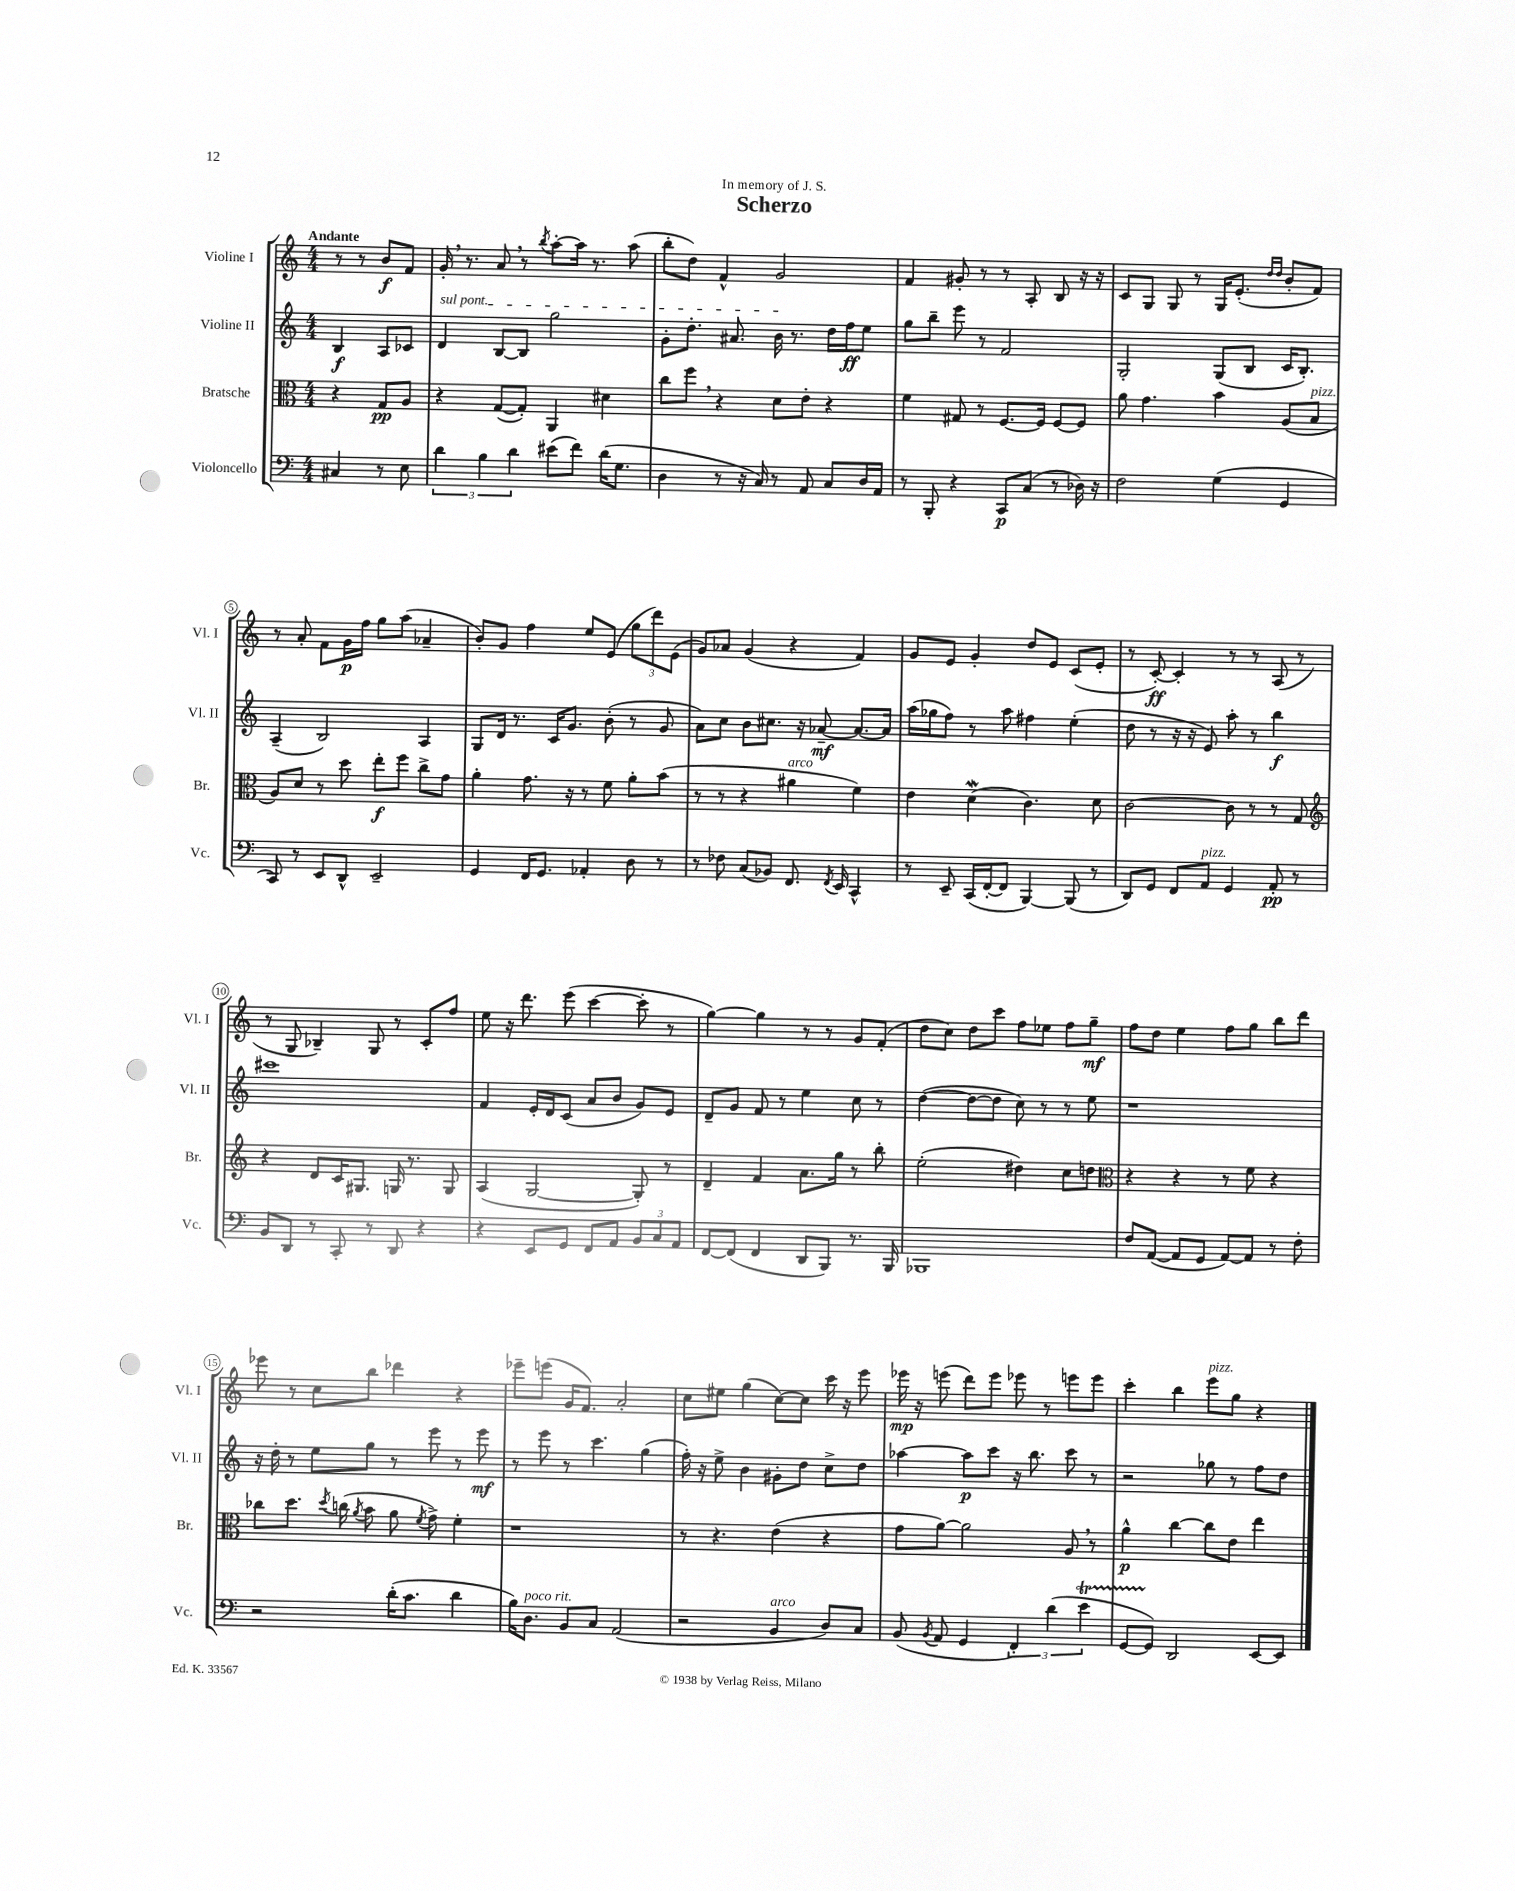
\header { title = "Scherzo" dedication = "In memory of J. S." }
<<
\new StaffGroup <<
\new Staff = "s0" \with { instrumentName = "Violine I" shortInstrumentName = "Vl. I" } {
    \clef treble \key c \major \numericTimeSignature \time 4/4 \partial 2 \tempo "Andante"
    \autoBeamOff r8 r8 b'8[\f f'8] |
    g'16-. \breathe r8. a'8 \breathe r8 \acciaccatura { b''8 } a''8[~-. a''16] r8. a''8( |
    b''8[-. d''8]) f'4-^ g'2 |
    f'4 gis'8-. r8 r8 a8-. b8 r16 r16 |
    c'8[ g8] g8 r8 g16[ e'8.]-.( \grace { d''16[ d''16] } b'8[-. f'8]) |
    r8 a'8-. f'8[ g'16\p f''16] g''8[ a''8]( aes'4-- |
    b'8[-.) g'8] f''4 e''8[ e'8]( \tuplet 3/2 { g''8[ d'''8) e'8]( } |
    g'8[) aes'8] g'4( r4 f'4) |
    g'8[ e'8] g'4-. d''8[ e'8] c'8[( e'8]-. |
    r8 c'8~-.\ff) c'4-. r8 r8 a8( r8 |
    r8 g8 bes4--) g8 r8 c'8[-. f''8] |
    e''8 r16 d'''8. e'''8( c'''4~ c'''8-. r8 |
    g''4~) g''4 r8 r8 g'8[ f'8]-.( |
    d''8[ c''8]) d''8[ c'''8] f''8[ ees''8] f''8[ g''8]--\mf |
    f''8[ d''8] e''4 f''8[ g''8] b''8[ d'''8] |
    ees'''8 r8 c''8[ b''8] des'''4 r4 |
    ees'''8[-- e'''8]( g'16[ f'8.]) a'2-. |
    c''8[ eis''8] g''4( c''8[~) c''8] c'''16 r16 e'''8 |
    ees'''16\mp r16 e'''8( d'''8[) e'''8] ees'''8 r8 e'''8[ e'''8] |
    c'''4-. b''4 e'''8[^\markup { \italic "pizz." } g''8] r4 \bar "|." |
}
\new Staff = "s1" \with { instrumentName = "Violine II" shortInstrumentName = "Vl. II" } {
    \clef treble \key c \major \numericTimeSignature \time 4/4 \partial 2
    \autoBeamOff b4\f a8[ ces'8] |
    \once \override TextSpanner.bound-details.left.text = \markup { \italic "sul pont." } d'4\startTextSpan b8[~ b8] g''2 |
    g'8[-. d''8.]-. ais'8. b'16\stopTextSpan r8. d''16[ f''16\ff e''8] |
    g''8[ b''8]-- e'''8 r8 f'2 |
    g2-. g8[( b8] c'16[ b8.]-.) |
    a4--( b2) a4 |
    g8[ d'16] r8. c'16[ g'8.] b'8-.( r8 g'8 |
    a'8[) c''8] b'8[ cis''8.] r16 aes'8~--\mf aes'8.[~ aes'16] |
    a''16[( ges''16 f''8]) r8 a''8 fis''4 e''4-.( |
    d''8 r8 r16 r16 e'8) a''8-. r8 b''4\f |
    cis'''1 |
    f'4 e'16[-. d'16 c'8]( a'8[ b'8] g'8[) e'8] |
    d'8[-- g'8] f'8 r8 e''4 c''8 r8 |
    d''4~( d''8[~ d''8] c''8) r8 r8 e''8 |
    r1 |
    r16 d''16-. r8 e''8[ g''8] r8 e'''8 r8 e'''8\mf |
    r8 e'''8 r8 c'''4. g''4( |
    f''16-.) r16 e''8-> b'4 gis'8[-. d''8] c''8[-> d''8] |
    aes''4~ aes''8[\p c'''8] r16 b''8. c'''8 r8 |
    r2 ges''8 r8 f''8[ d''8] \bar "|." |
}
\new Staff = "s2" \with { instrumentName = "Bratsche" shortInstrumentName = "Br." } {
    \clef alto \key c \major \numericTimeSignature \time 4/4 \partial 2
    \autoBeamOff r4 g8[\pp a8] |
    r4 g8[~( g8]-.) a,4 dis'4 |
    c''8[ f''8] \breathe r4 d'8[ e'8]-. r4 |
    f'4 gis8 r8 f8.[~ f16] f8[~ f8] |
    a'8 g'4. b'4 a8[( b8]^\markup { \italic "pizz." } |
    a8[) d'8] r8 d''8 e''8[-.\f f''8] c''8[-> g'8] |
    a'4-. g'8. r16 r8 f'8 a'8[-. b'8]( |
    r8 r8 r4 ais'4^\markup { \italic "arco" } f'4) |
    e'4 d'4\mordent( c'4.) d'8 |
    c'2~ c'8 r8 r8 g8 |
    \clef treble r4 d'8[ c'16 gis8.] g16 r8. g8 |
    a4( g2~ g8-.) r8 |
    d'4-- f'4 a'8.[ g''16] r8 b''8-. |
    e''2-.( dis''4) c''8[ d''8] |
    \clef alto r4 r4 r8 f'8 r4 |
    ces''8[ d''8.] \acciaccatura { d''8 } c''16( \acciaccatura { a'8 } b'8 a'8 \acciaccatura { f'8 } g'8->) f'4-. |
    r1 |
    r8 r4. e'4( r4 |
    g'8[ a'8]~) a'2 a8 \breathe r8 |
    a'4-^\p c''4~ c''8[ e'8] e''4 \bar "|." |
}
\new Staff = "s3" \with { instrumentName = "Violoncello" shortInstrumentName = "Vc." } {
    \clef bass \key c \major \numericTimeSignature \time 4/4 \partial 2
    \autoBeamOff cis4 r8 e8 |
    \tuplet 3/2 { d'4 b4 d'4 } eis'8[( f'8]) d'16[( g8.] |
    d4 r8 r16 c16) r8 a,8 c8[ d16 a,16] |
    r8 b,,8-. r4 c,8[\p c8]( r8 des16) r16 |
    f2 g4( g,4 |
    c,8) r8 e,8[ d,8]-^ e,2-- |
    g,4 f,16[ g,8.] aes,4-. d8 r8 |
    r8 fes8 c8[( bes,8]) f,8. \acciaccatura { f,8 } e,16 c,4-^ |
    r8 e,8-- c,16[( f,16~-. f,8] b,,4~) b,,8( r8 |
    d,8[) g,8] f,8[ a,8]^\markup { \italic "pizz." } g,4 a,8-.\pp r8 |
    b,8[ d,8] r8 c,8-. r8 d,8 r4 |
    r4 e,8[ g,8] f,8[ a,8] \tuplet 3/2 { b,8[ c8 a,8] } |
    f,8[~ f,8]( f,4 d,8[ b,,8]) r8. b,,16 |
    bes,,1 |
    f8[ a,8]~( a,8[ g,8] a,8[~) a,8] r8 f8-. |
    r2 d'16[-.( c'8.] d'4 |
    b16[) d8.]^\markup { \italic "poco rit." } b,8[ c8] a,2( |
    r2 b,4^\markup { \italic "arco" } d8[) c8] |
    b,8( \acciaccatura { b,8 } a,8 g,4 \tuplet 3/2 { f,4-.) d'4( e'4\startTrillSpan } |
    g,8[~ g,8]\stopTrillSpan) d,2 e,8[~ e,8] \bar "|." |
}
>>
>>
\layout { \context { \Score \override BarNumber.stencil = #(make-stencil-circler 0.1 0.3 ly:text-interface::print) } }
